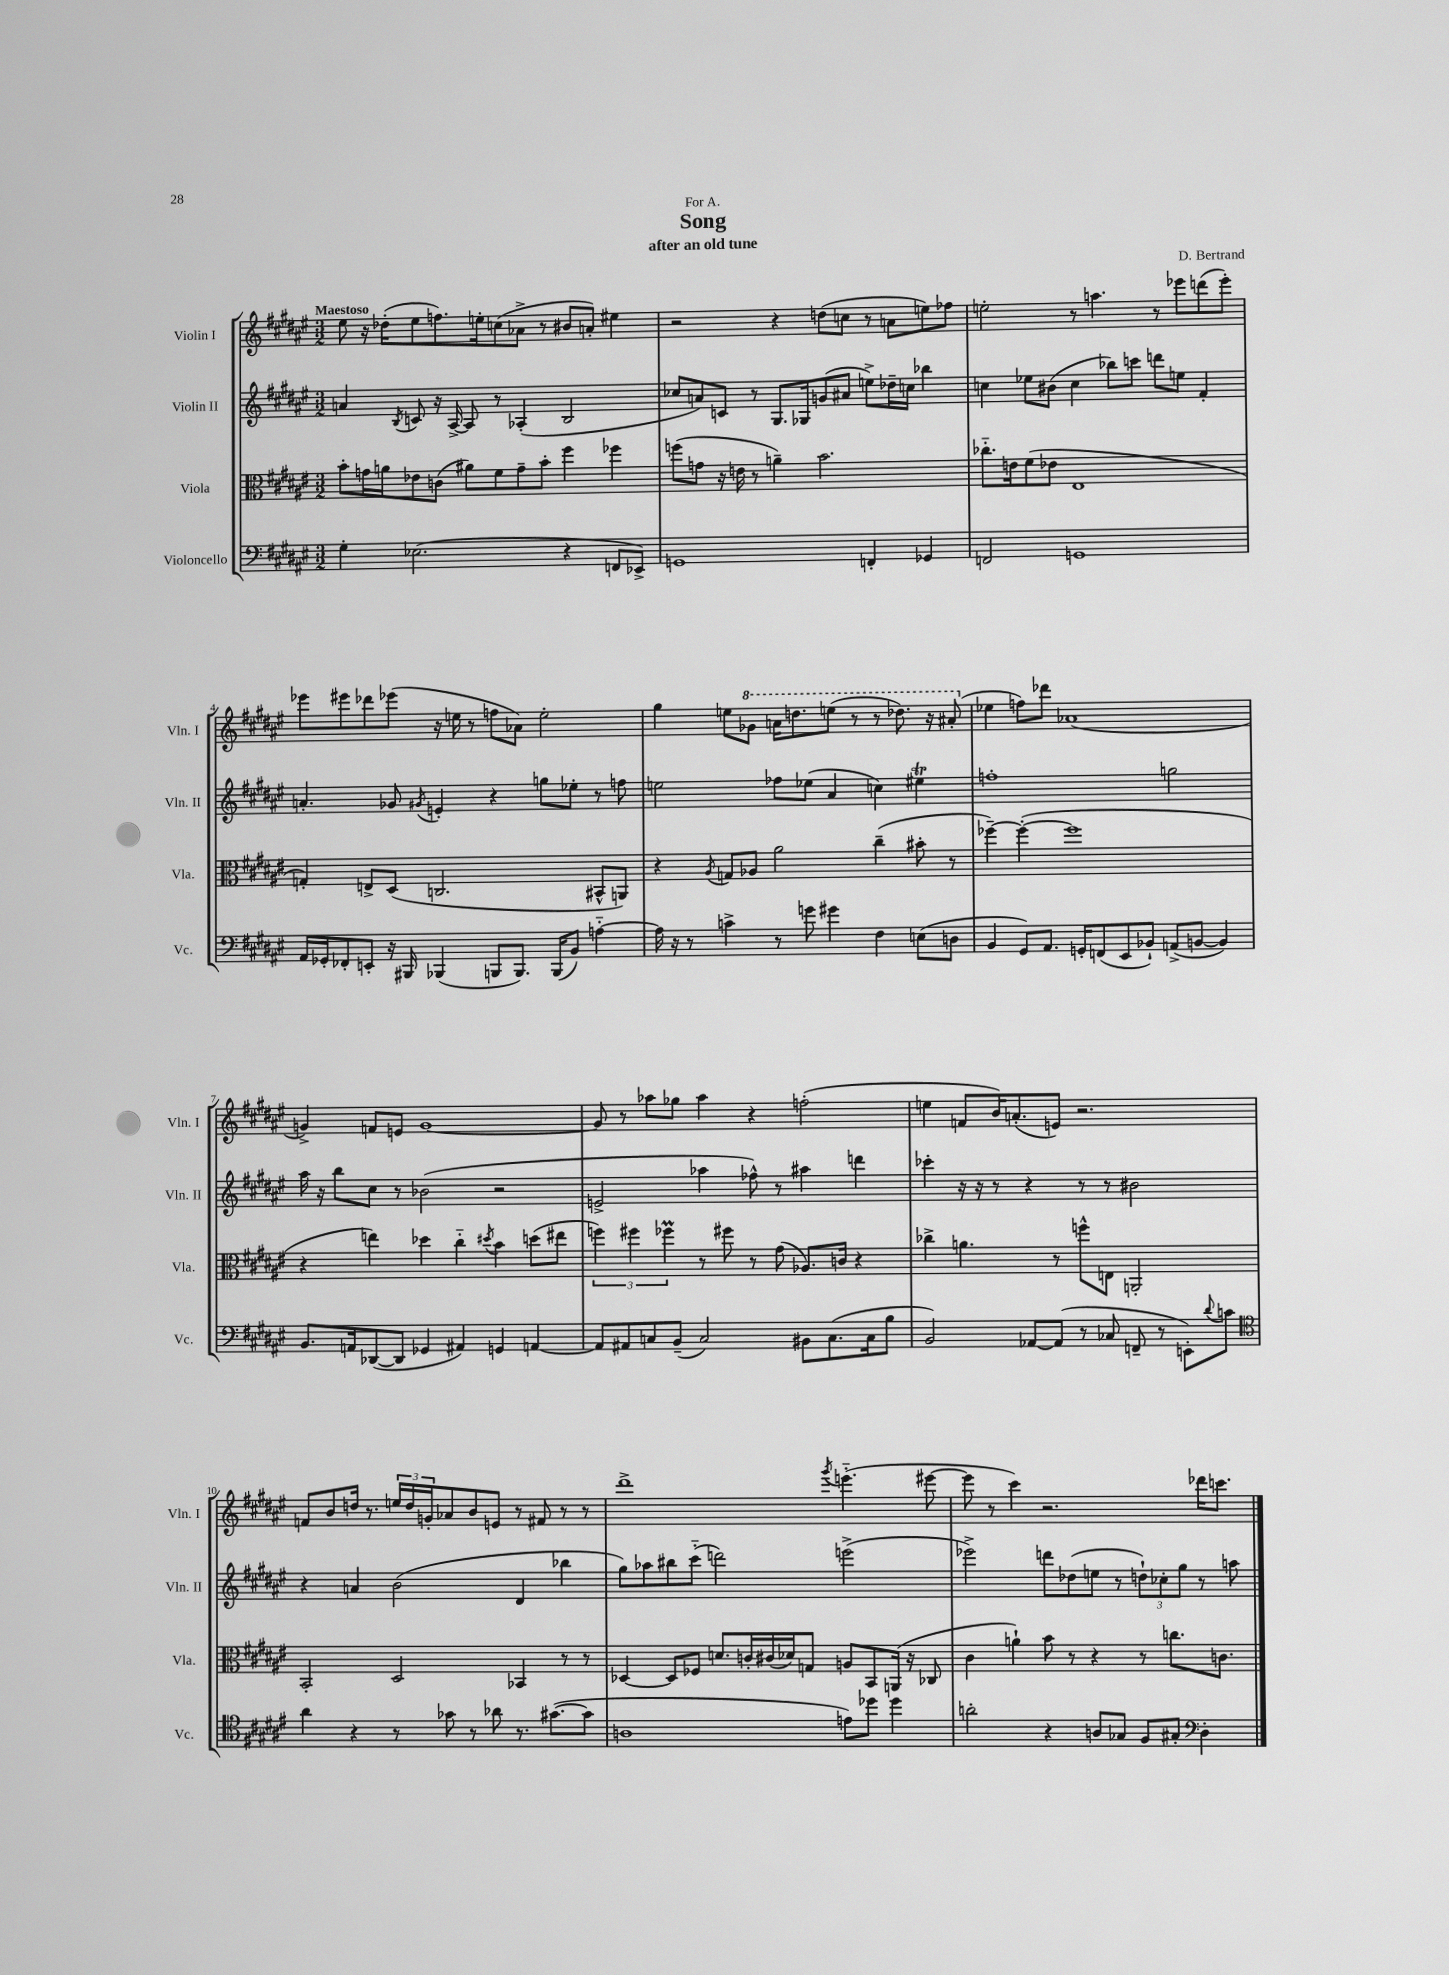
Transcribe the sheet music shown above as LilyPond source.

\header { title = "Song" composer = "D. Bertrand" subtitle = "after an old tune" dedication = "For A." }
<<
\new StaffGroup <<
\new Staff = "s0" \with { instrumentName = "Violin I" shortInstrumentName = "Vln. I" } {
    \clef treble \key fis \major \numericTimeSignature \time 3/2 \tempo "Maestoso"
    eis''8 r16 des''16-.( eis''8 f''8.) e''16-. c''8( aes'8-> r8 bis'8 a'8-.) eis''4 |
    r2 r4 d''8( c''8 r8 a'8 e''8) fes''8 |
    e''2-. r8 a''4. r8 ees'''8 d'''8( ees'''8-.) |
    ees'''8 eis'''8 des'''8 ees'''8( r16 e''16 r8 f''8 aes'8) e''2-. |
    gis''4 e''8 \ottava #1 ges''8 a''16 d'''8. e'''8( r8 r8 des'''8.) r16 ais''8-.( \ottava #0 |
    ees''4 f''8) des'''8 aes'1( |
    g'4->) f'8 e'8 g'1~ |
    g'8 r8 aes''8 ges''8 aes''4 r4 f''2-.( |
    e''4 f'8 b'16) a'8.-.( e'8) r2. |
    f'8 b'8 d''16 r8. \tuplet 3/2 { e''16 d''16 g'16-. } aes'8 b'8 e'8 r8 fis'8 r8 r8 |
    dis'''1-> \acciaccatura { gis'''8 } e'''4.-_( eis'''8~ |
    eis'''8 r8 cis'''4) r2. des'''16 c'''8. \bar "|." |
}
\new Staff = "s1" \with { instrumentName = "Violin II" shortInstrumentName = "Vln. II" } {
    \clef treble \key fis \major \numericTimeSignature \time 3/2
    a'4 \acciaccatura { b8 } c'8 r16 ais16~-> ais8 r8 aes4-.( b2 |
    ces''8 a'8) c'8 r8 gis8. ges16 g'8( ais'8 e''8->) des''16-- c''16 bes''4 |
    c''4 ees''8 bis'8( c''4 bes''8) c'''8 d'''8 e''8 fis'4-. |
    a'4.-. ges'8 \acciaccatura { gis'8 } e'4-. r4 g''8 ees''8-. r8 f''8 |
    e''2 fes''8 ees''8( ais'4 c''4) eis''4\trill |
    f''1-. g''2 |
    ais''16 r16 b''8 cis''8 r8 bes'2( r2 |
    e'2-> aes''4 fes''8-^) r8 ais''4 d'''4 |
    ces'''4-. r16 r16 r8 r4 r8 r8 bis'2 |
    r4 a'4 b'2( dis'4 bes''4 |
    gis''8) aes''8 bis''8 cis'''8-_( d'''2) e'''2->( |
    ees'''2->) d'''8 des''8( e''8 r8 \tuplet 3/2 { d''8-!) ces''8-. gis''8 } r8 a''8 \bar "|." |
}
\new Staff = "s2" \with { instrumentName = "Viola" shortInstrumentName = "Vla." } {
    \clef alto \key fis \major \numericTimeSignature \time 3/2
    b'8-. g'16 a'16 ees'8 c'8( ais'8) fis'8 g'8-- b'8-. fis''4 fes''4 |
    f''8( g'8 r16 e'16 r8 a'4--) b'2. |
    ces''8.-_ e'16 fis'8( ees'8 eis1 |
    g4-.) e8-> dis8( c2. bis,8-^ a,8) |
    r4 \acciaccatura { ais8 } g8 aes8 ais'2 cis''4--( bis'8-. r8 |
    fes''4~--) fes''4~-.( fes''1 |
    r4 e''4) des''4 cis''4-_ \acciaccatura { dis''8 } b'4 d''8( eis''8 |
    \tuplet 3/2 { f''4) fis''4 fes''4\prall } r8 fis''8 r8 gis'8( aes8.) c'16 r4 |
    ces''4-> a'4. r8 f''8-^ e8 a,2-. |
    b,2-. dis2 bes,4 r8 r8 |
    des4~ des8 fes8 d'8. c'16-. cis'16( des'16) g8 a8 b,8 a,16( r16 ces8 |
    cis'4 a'4-!) b'8 r8 r4 r8 c''8. c'8. \bar "|." |
}
\new Staff = "s3" \with { instrumentName = "Violoncello" shortInstrumentName = "Vc." } {
    \clef bass \key fis \major \numericTimeSignature \time 3/2
    gis4-. ees2.( r4 f,8 ees,8->) |
    g,1 f,4-. ges,4 |
    f,2 g,1 |
    ais,16 ges,16-. fes,8-. e,8-. r16 bis,,16 bes,,4( b,,8 b,,8.) b,,16( b,8) a4~-_ |
    a16 r16 r8 c'4-> r8 g'8 gis'4 fis4 e8( d8 |
    b,4 gis,8) ais,8. g,16-. f,8( eis,8 bes,8-!) a,8->( b,8~ b,4) |
    b,8. a,16 des,8~( des,8 ges,4 ais,4) g,4 a,4~ |
    a,8 ais,8 c8 b,8--( c2) bis,8 c8.( c16 b8 |
    b,2) aes,8~ aes,8( r8 ces8 f,8-- r8 e,8-.) \appoggiatura { dis'8 } c'8 |
    \clef tenor ais'4 r4 r8 ges'8 r8 aes'8 r8. gis'8.~( gis'8 |
    a1 e'8) des''8 des''4 |
    a'2-. r4 a8 ges8 fis8 gis8-. \clef bass dis4-. \bar "|." |
}
>>
>>
